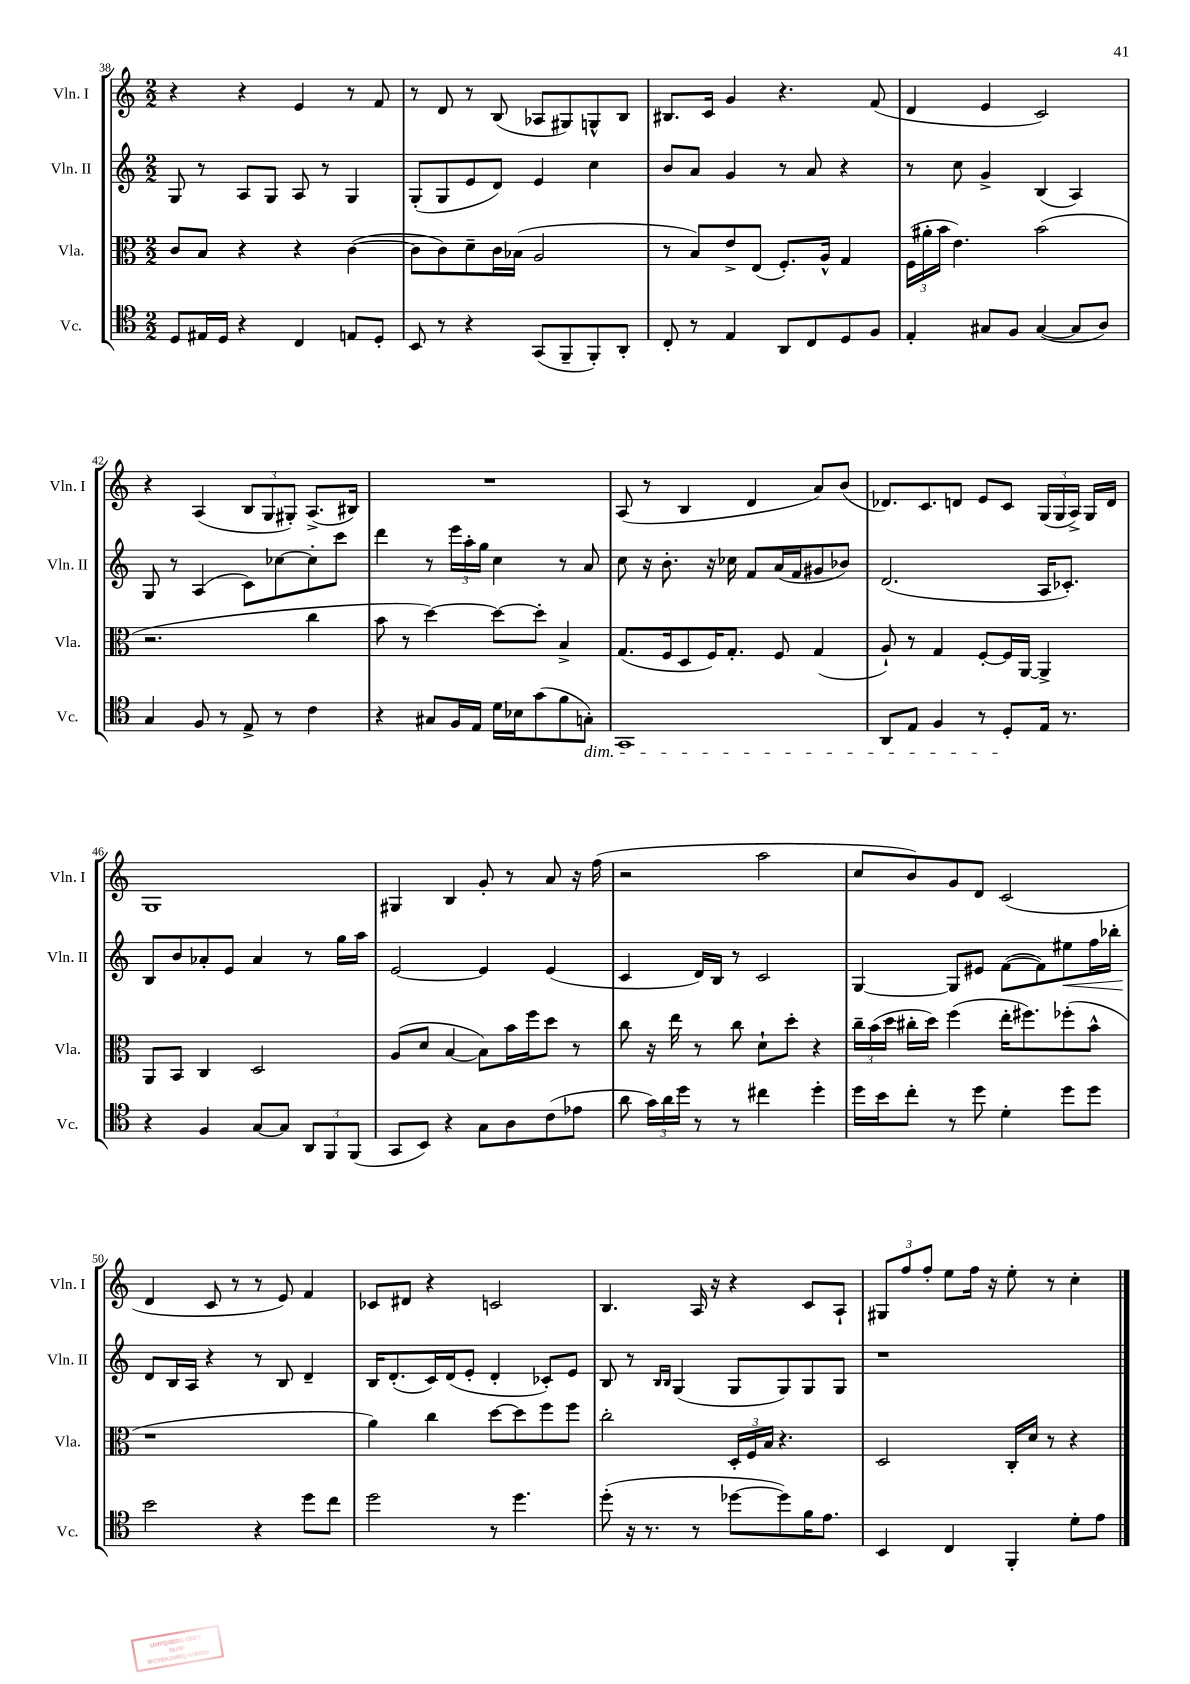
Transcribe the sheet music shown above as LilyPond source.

<<
\new StaffGroup <<
\new Staff = "s0" \with { instrumentName = "Vln. I" shortInstrumentName = "Vln. I" } {
    \clef treble \key c \major \numericTimeSignature \time 2/2
    \autoBeamOff r4 r4 e'4 r8 f'8 |
    r8 d'8 r8 b8( aes8[ gis8) g8-^ b8] |
    bis8.[ c'16] g'4 r4. f'8( |
    d'4 e'4 c'2) |
    r4 a4( \tuplet 3/2 { b8[ g8 gis8]-.) } a8.[->( bis16]) |
    R1 |
    a8( r8 b4 d'4 a'8[) b'8]( |
    des'8.[) c'8. d'8] e'8[ c'8] \tuplet 3/2 { g16[( g16 a16]->) } g16[ d'16] |
    g1 |
    gis4 b4 g'8-. r8 a'8 r16 f''16( |
    r2 a''2 |
    c''8[ b'8) g'8 d'8] c'2( |
    d'4 c'8 r8 r8 e'8) f'4 |
    ces'8[ dis'8] r4 c'2 |
    b4. a16 r16 r4 c'8[ a8]-! |
    \tuplet 3/2 { gis8[ f''8 f''8]-. } e''8[ f''16] r16 e''8-. r8 c''4-. \bar "|." |
}
\new Staff = "s1" \with { instrumentName = "Vln. II" shortInstrumentName = "Vln. II" } {
    \clef treble \key c \major \numericTimeSignature \time 2/2
    \autoBeamOff g8 r8 a8[ g8] a8 r8 g4 |
    g8[-.( g8 e'8 d'8]) e'4 c''4 |
    b'8[ a'8] g'4 r8 a'8 r4 |
    r8 c''8 g'4-> b4( a4) |
    g8 r8 a4( c'8[) ces''8~ ces''8-. c'''8] |
    d'''4 r8 \tuplet 3/2 { e'''16[ a''16-. g''16] } c''4 r8 a'8 |
    c''8 r16 b'8.-. r16 ces''16 f'8[ a'16( f'16 gis'8 bes'8]) |
    d'2.( a16[ ces'8.]-.) |
    b8[ b'8 aes'8-. e'8] aes'4 r8 g''16[ a''16] |
    e'2~ e'4 e'4( |
    c'4 d'16[) b16] r8 c'2 |
    g4~ g8[ eis'8] f'8[~( f'8) eis''8\< f''16 bes''16]-. |
    d'8[\! b16 a16] r4 r8 b8 d'4-- |
    b16[ d'8.-.( c'16) d'16( e'8]-. d'4-. ces'8[-.) e'8] |
    b8 r8 \grace { b16[ b16] } g4( g8[ g8) g8 g8] |
    r1 \bar "|." |
}
\new Staff = "s2" \with { instrumentName = "Vla." shortInstrumentName = "Vla." } {
    \clef alto \key c \major \numericTimeSignature \time 2/2
    \autoBeamOff c'8[ b8] r4 r4 c'4~( |
    c'8[ c'8) d'8-- c'16 bes16]( a2 |
    r8 b8[) e'8-> e8]( f8.[-.) a16]-^ g4 |
    \tuplet 3/2 { f16[( ais'16-. b'16] } e'4.) b'2( |
    r2. c''4 |
    b'8 r8 d''4~) d''8[~ d''8]-. b4-> |
    g8.[( f16 d8 f16) g8.]-. f8 g4( |
    a8-!) r8 g4 f8[~-. f16 a,16]~ a,4-> |
    a,8[ b,8] c4 d2 |
    a8[( d'8] b4~ b8[) b'16 f''16 d''8] r8 |
    c''8 r16 e''16 r8 c''8 d'8[-! d''8]-. r4 |
    \tuplet 3/2 { c''16[-- b'16( d''16] } cis''16[-. d''16]) f''4( e''16[-. fis''8.) fes''8-.( b'8]-^ |
    r1 |
    a'4) c''4 d''8[~ d''8 f''8 f''8] |
    c''2-. \tuplet 3/2 { d16[-. f16 b16] } r4. |
    d2 c16[-. d'16] r8 r4 \bar "|." |
}
\new Staff = "s3" \with { instrumentName = "Vc." shortInstrumentName = "Vc." } {
    \clef tenor \key c \major \numericTimeSignature \time 2/2
    \autoBeamOff d8[ eis16 d16] r4 c4 e8[ d8]-. |
    b,8 r8 r4 g,8[( f,8-- f,8-.) a,8]-. |
    c8-. r8 e4 a,8[ c8 d8 f8] |
    e4-. gis8[ f8] gis4~( gis8[ a8]) |
    g4 f8 r8 e8-> r8 c'4 |
    r4 gis8[ f16 e16] d'16[ bes16 g'8( f'8 g8]-.\dim) |
    g,1 |
    a,8[ e8] f4 r8 d8[-.\! e16] r8. |
    r4 f4 g8[~ g8] \tuplet 3/2 { a,8[ f,8 f,8]( } |
    g,8[ b,8]) r4 g8[ a8 c'8( ees'8] |
    a'8 \tuplet 3/2 { g'16[) a'16 d''16] } r8 r8 cis''4 d''4-. |
    d''16[ b'16 c''8]-. r8 d''8 d'4-. d''8[ d''8] |
    b'2 r4 d''8[ c''8] |
    d''2 r8 d''4. |
    d''8-.( r16 r8. r8 des''8[~ des''8) f'16 e'8.] |
    b,4 c4 f,4-. d'8[-. e'8] \bar "|." |
}
>>
>>
\layout { \context { \Score currentBarNumber = #38 } }
